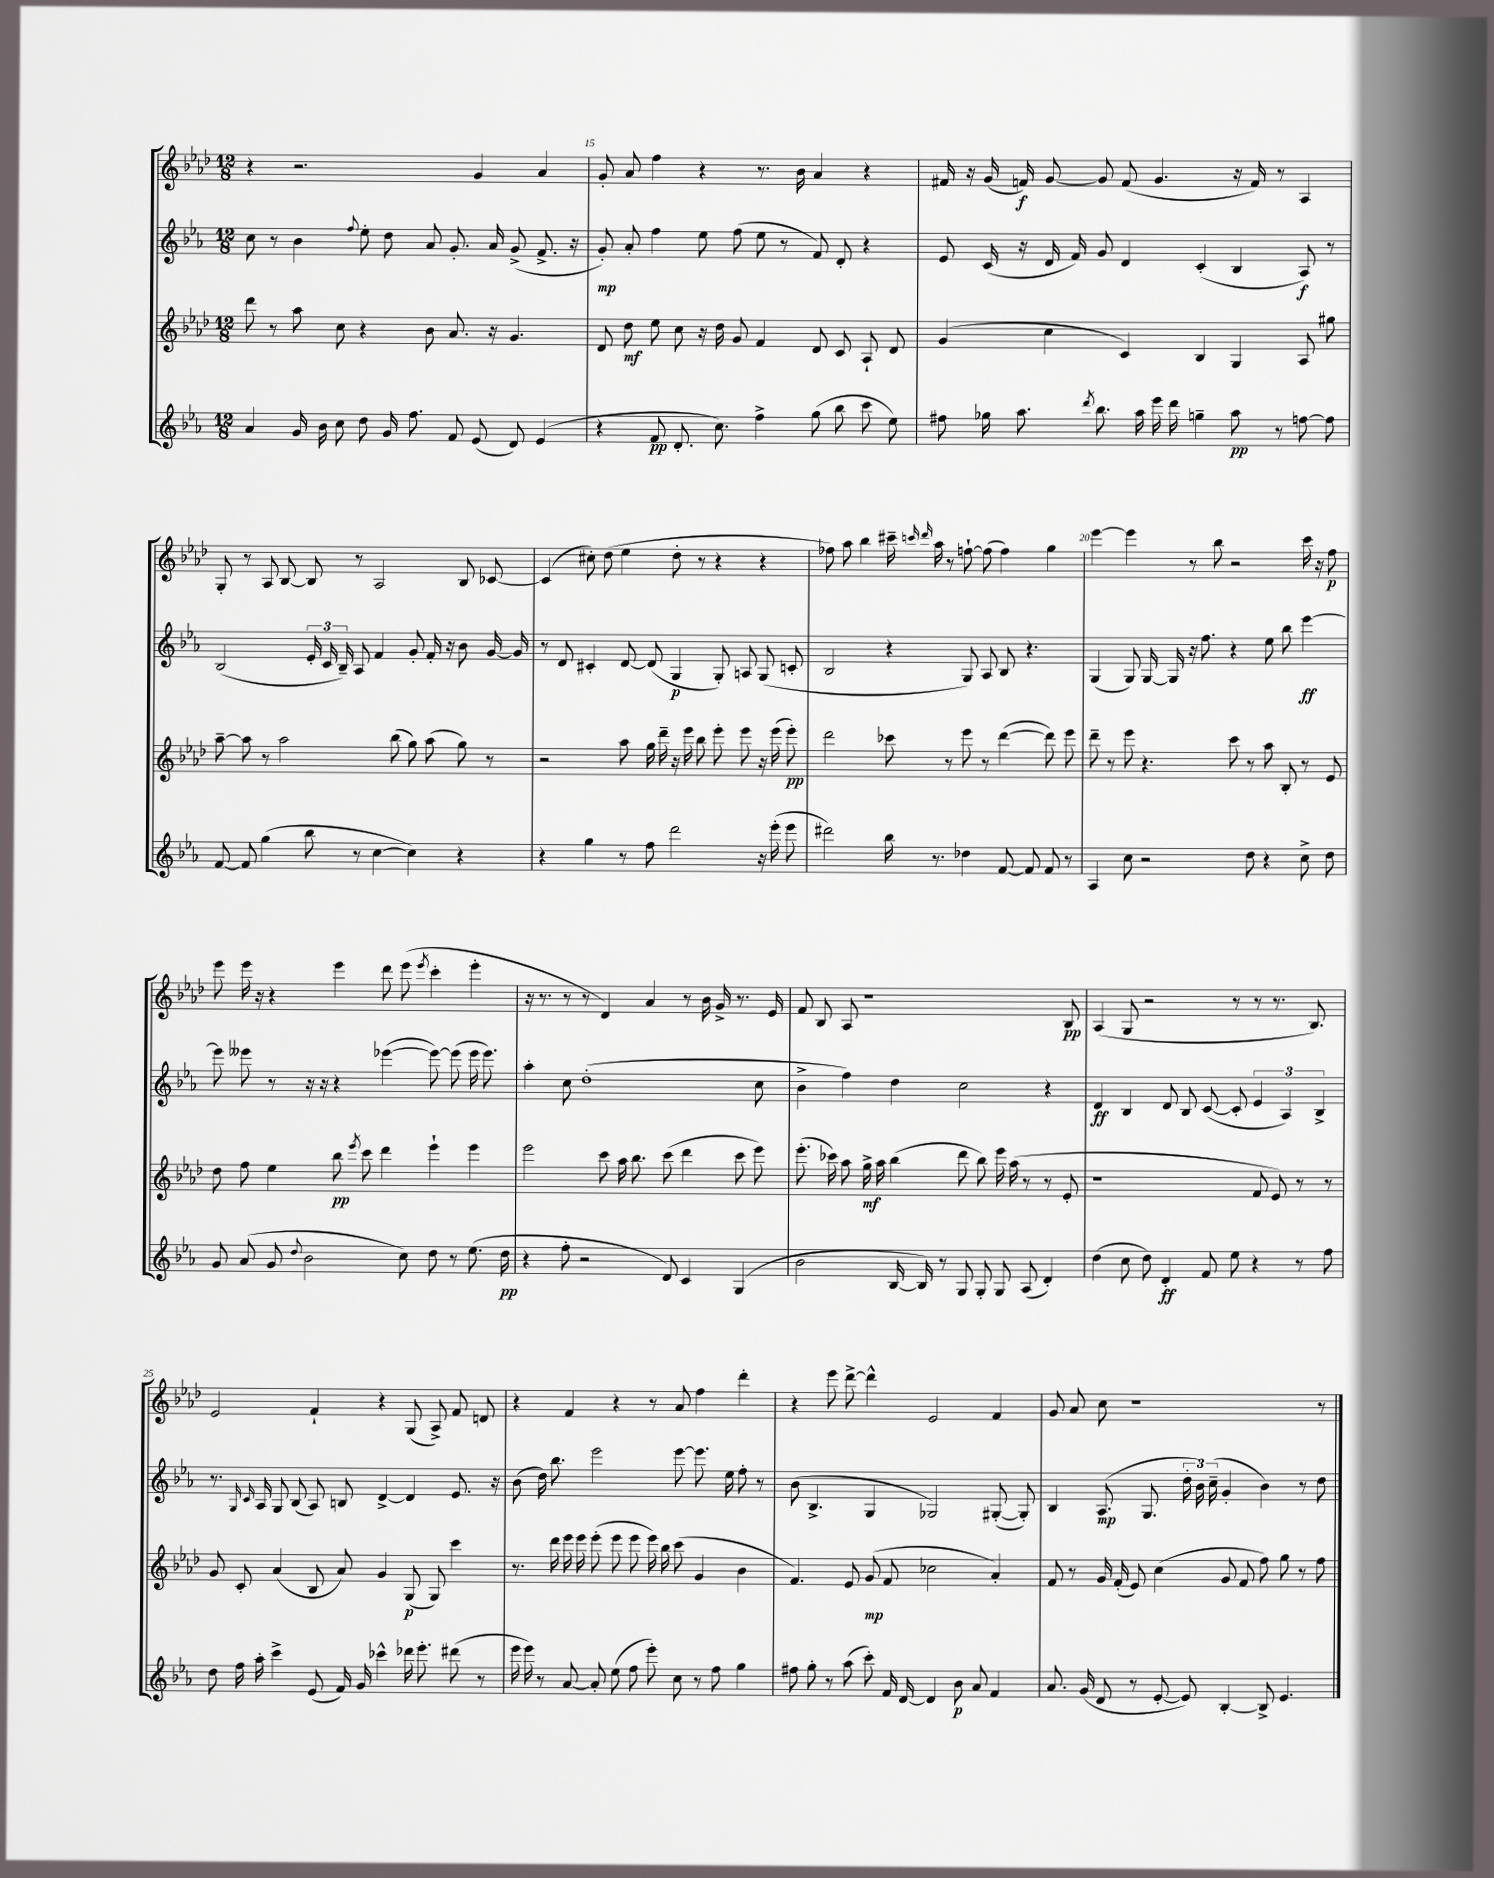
<<
\new StaffGroup <<
\new Staff = "s0" {
    \clef treble \key aes \major \numericTimeSignature \time 12/8
    \autoBeamOff r4 r2. g'4 aes'4 |
    g'8-. aes'8 f''4 r4 r8. bes'16 aes'4 r4 |
    fis'16 r16 g'16( f'16\f) g'8~ g'8 f'8( g'4. r16 f'16) r8 aes4 |
    g8-. r8 aes8 bes8~ bes8 r8 aes2 bes8 ces'8~ |
    ces'4( cis''8-.) des''8( ees''4 des''8-. r8 r4 r4 |
    fes''8) aes''8 bes''4 cis'''16-- \grace { c'''16 des'''16 } aes''16 r8 f''8~-! f''8( f''4) g''4 |
    ees'''4~ ees'''4 r8 bes''8 r2 c'''16 r16 f''8\p |
    ees'''8 ees'''16 r16 r4 ees'''4 des'''8 ees'''8( \acciaccatura { ees'''8 } c'''4-. ees'''4-. |
    r16 r8. r8 r8 des'4) aes'4 r8 bes'16 g'16-> r8. ees'16 |
    f'8 bes8 aes8 r1 bes8\pp |
    aes4( g8 r2 r8 r8 r8. bes8.) |
    ees'2 f'4-! r4 g8( aes8->) f'8 d'8 |
    r4 f'4 r4 r8 aes'8 f''4 des'''4-. |
    r4 ees'''8 des'''8~-> des'''4-^ ees'2 f'4 |
    g'8 aes'8 c''8 r1 r8 \bar "|." |
}
\new Staff = "s1" {
    \clef treble \key ees \major \numericTimeSignature \time 12/8
    \autoBeamOff c''8 r8 bes'4 \appoggiatura { f''8 } ees''8-. d''8 aes'8 g'8.-. aes'16 g'8->( f'8.-> r16 |
    g'8-.\mp) aes'8-. f''4 ees''8 f''8( ees''8 r8 f'8) d'8-. r4 |
    ees'8 c'16( r16 d'16 f'16) g'8 d'4 c'4-.( bes4 aes8\f) r8 |
    bes2( \tuplet 3/2 { ees'16-. c'16 bes16--) } aes8 f'4 g'8-. f'16-. r16 bes'8 g'16~ g'16 |
    r8 d'8 cis'4-. d'8~ d'8( g4\p g8-.) a8 g8( c'8-. |
    bes2 r4 g8) aes8 bes8 r4. |
    g4( g8) g16~ g16 r16 f''8. r4 ees''8 bes''8 ees'''4~\ff |
    ees'''8 eeses'''8 r8 r16 r16 r4 ees'''4~( ees'''8~) ees'''8( ees'''16 ees'''8.) |
    aes''4-. c''8 d''1-.( c''8 |
    bes'4-> f''4) d''4 c''2 r4 |
    d'4\ff bes4 d'8 bes8 c'8~( c'8-. \tuplet 3/2 { ees'4 aes4) bes4-> } |
    r8. \grace { g16 c'16 } aes16 g8 bes8( aes8) b8 d'4~-> d'4 ees'8. r16 |
    bes'8( d''16) bes''8. ees'''2 ees'''8~ ees'''8. ees''16 f''8-. r8 |
    bes'8( bes4.-> g4 ges2) gis8~-.( gis8-.) |
    bes4 aes8.\mp( g8. \tuplet 3/2 { d''16-. bes'16) c''16--( } g'4-. bes'4) r8 d''8 \bar "|." |
}
\new Staff = "s2" {
    \clef treble \key aes \major \numericTimeSignature \time 12/8
    \autoBeamOff des'''8 r8 aes''8 c''8 r4 bes'8 aes'8. r16 g'4. |
    des'8 des''8\mf ees''8 c''8 r16 des''16 g'8 f'4 des'8 c'8 aes8-! des'8 |
    g'4( c''4 c'4) bes4 g4 aes8 gis''8 |
    aes''8~-- aes''8 r8 aes''2 bes''8( g''8) aes''8( g''8) r8 |
    r2 aes''8 g''16 des'''16-- r16 ees'''16 bes''8 ees'''8-. ees'''8 r16 ees'''16( ees'''8-.\pp) |
    des'''2 ces'''8 r8 ees'''8 r8 des'''4~( des'''8) ees'''8 |
    des'''8-- r8 ees'''8 r4. c'''8 r8 aes''8 bes8-. r8 ees'8 |
    des''8 f''8 ees''4 bes''8\pp \acciaccatura { ees'''8 } c'''8 des'''4 ees'''4-! ees'''4 |
    ees'''2 c'''8 aes''16 bes''8. c'''8( des'''4 c'''8 ees'''8) |
    ees'''8.-.( ces'''16) aes''8 g''16->\mf aes''16 bes''4( des'''8 bes''8) ees'''16 aes''16( r8 r8 ees'8-. |
    r1 f'8 ees'8) r8 r8 |
    g'8 c'8-. aes'4( bes8 aes'8) g'4 g8\p( g8) c'''4 |
    r8. des'''16 ees'''16 ees'''16 ees'''8-.( ees'''8 ees'''8 ees'''16) bes''16 c'''8( g'4 bes'4 |
    f'4.) ees'8 g'8\mp( f'8 ces''2 aes'4-.) |
    f'8 r8 g'16 f'16-.( ees'8) c''4( g'8 f'8 f''8) g''8 r8 f''8 \bar "|." |
}
\new Staff = "s3" {
    \clef treble \key ees \major \numericTimeSignature \time 12/8
    \autoBeamOff aes'4 g'16 bes'16 c''8 d''8 g'16 f''8. f'8 ees'8( d'8) ees'4( |
    r4 f'8\pp d'8.-. c''8.) f''4-> g''8( bes''8 c'''8 ees''8) |
    fis''8 ges''16 aes''8. \acciaccatura { d'''8 } bes''8. aes''16 ees'''16 d'''16 g''4-- aes''8\pp r8 f''8~ f''8 |
    f'8~ f'8 g''4( bes''8 r8 c''4~ c''4) r4 |
    r4 g''4 r8 f''8 d'''2 r16 ees'''16-.( ees'''8 |
    dis'''2) bes''16 r8. des''4 f'8~ f'8 f'8 r8 |
    aes4 c''8 r2 d''8 r4 c''8-> d''8 |
    g'8 aes'8( g'8 \appoggiatura { d''8 } bes'2 c''8) d''8 r8 ees''8.( d''16\pp |
    r4 f''8-. r2 d'8) c'4 g4( |
    bes'2 bes16~ bes16) r8 g8 g8-. g8 aes8( d'4-.) |
    d''4( c''8 d''8) d'4-.\ff f'8 ees''8 r4 r8 f''8 |
    d''8 f''16 aes''16-. c'''4-> ees'8( f'16) g'16 ces'''4-^ des'''16 ees'''8.-. dis'''8( r8 |
    ees'''16 ees'''16) r8 aes'8~ aes'8-. ees''8( f''8 ees'''8-.) c''8 r8 f''8 g''4 |
    fis''8 g''8-. r8 aes''8( c'''8-.) f'16 d'16~ d'4 bes'8\p aes'8 f'4 |
    aes'8. g'16( d'8 r8 ees'8~-. ees'8) bes4~-. bes8-> ees'4. \bar "|." |
}
>>
>>
\layout { \context { \Score currentBarNumber = #14 \override BarNumber.break-visibility = ##(#f #t #t) barNumberVisibility = #(every-nth-bar-number-visible 5) } }
